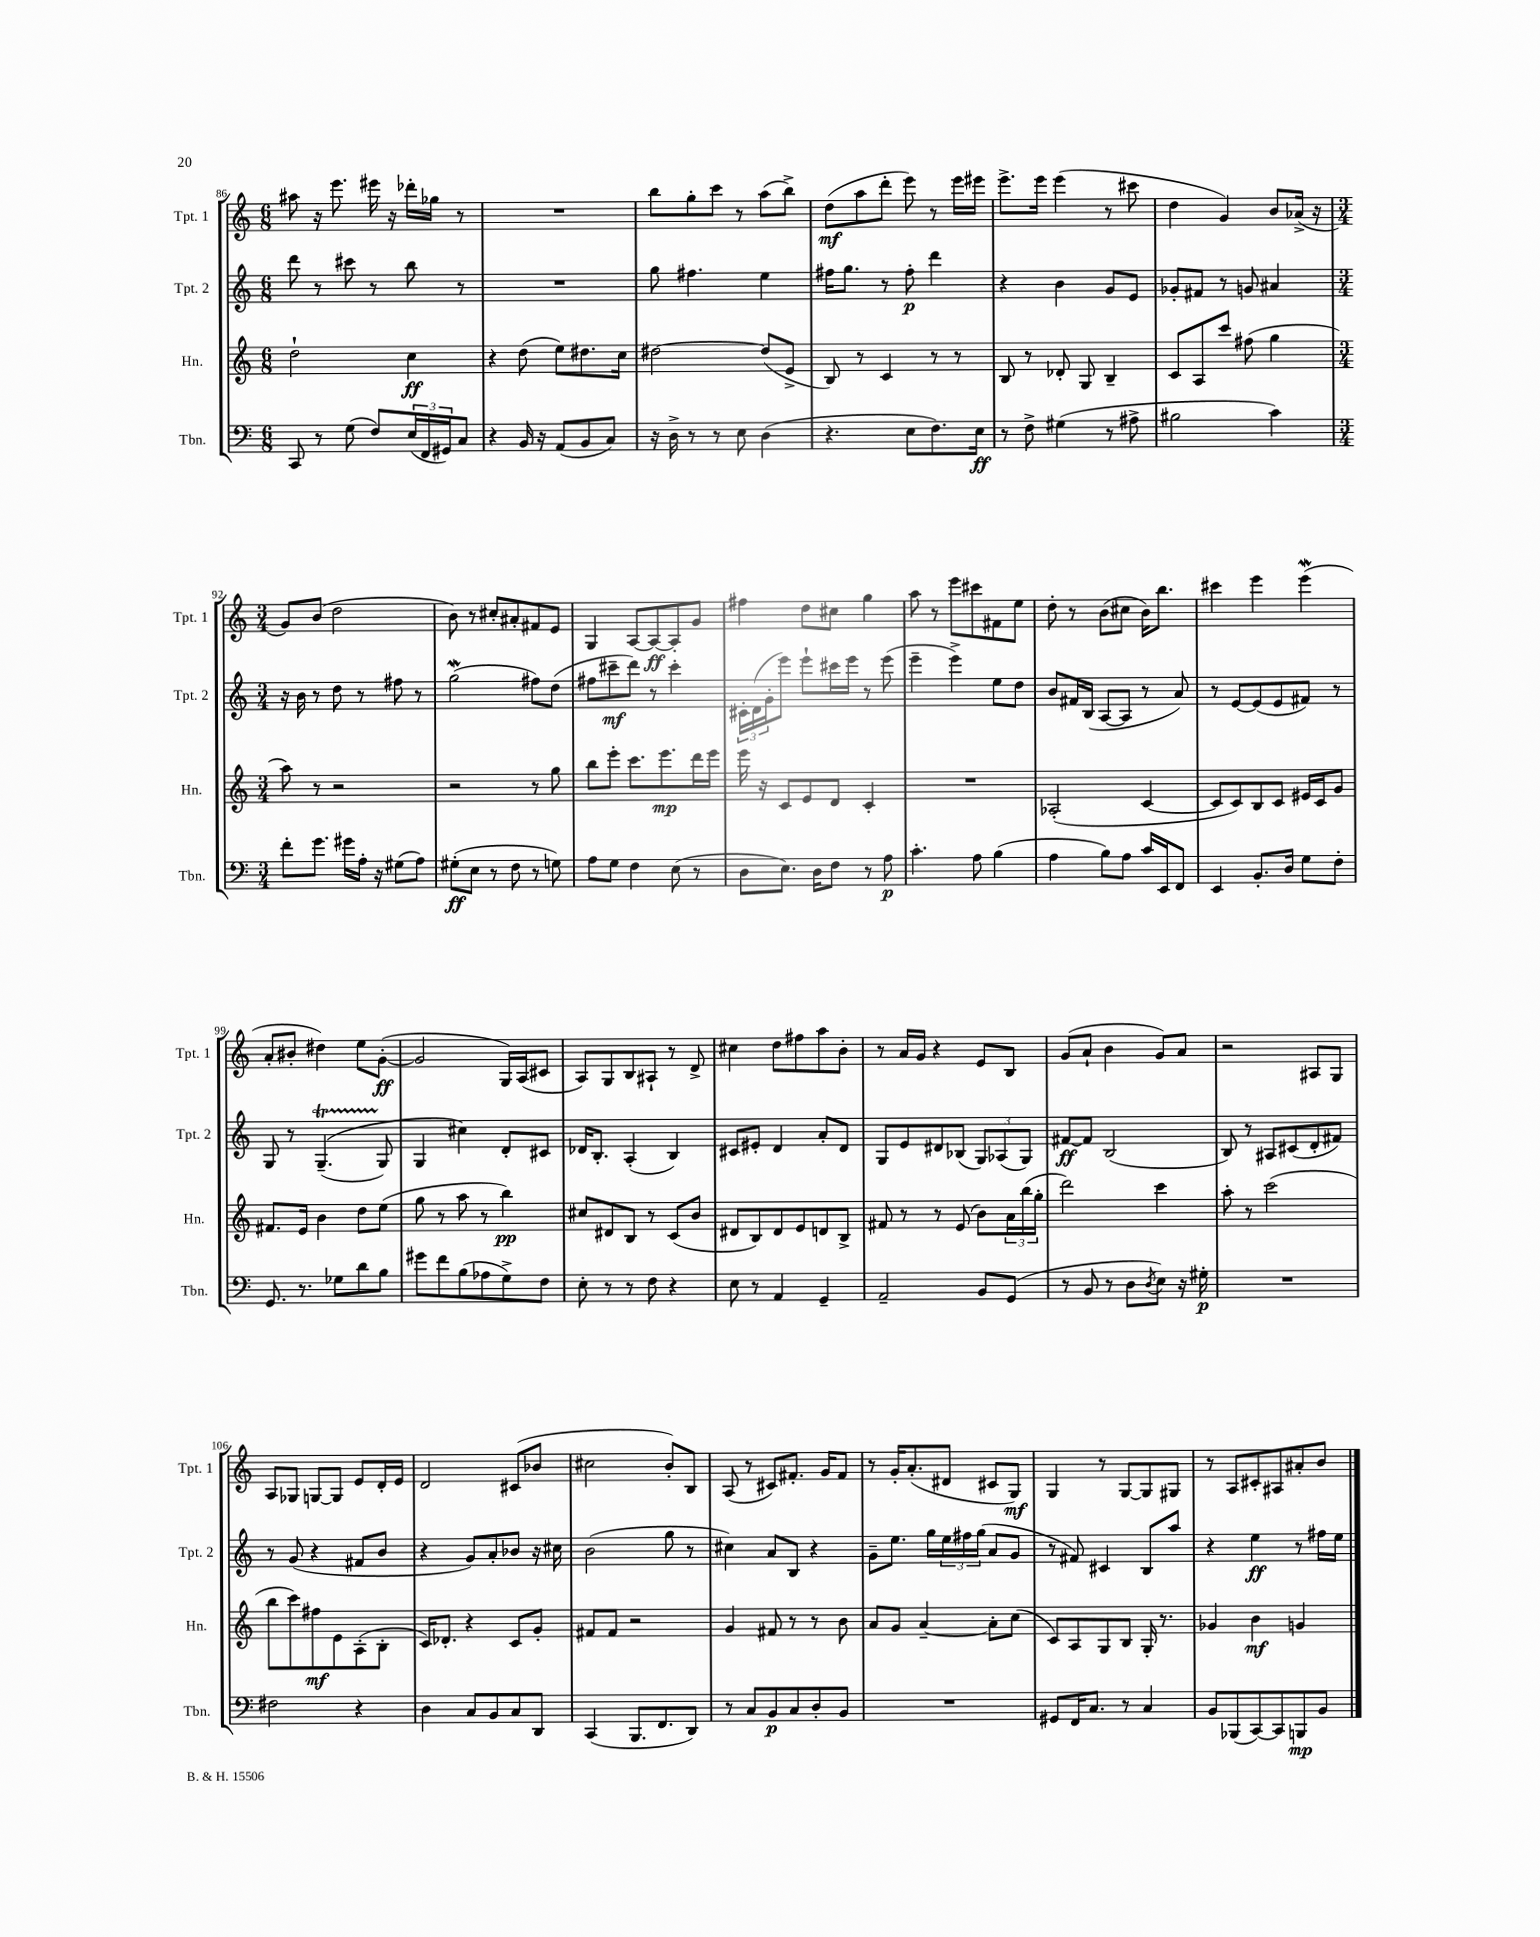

**kern	**kern	**kern	**kern
*staff4	*staff3	*staff2	*staff1
*clefF4	*clefG2	*clefG2	*clefG2
*k[]	*k[]	*k[]	*k[]
*M6/8	*M6/8	*M6/8	*M6/8
8CC/	2dd`\	8ddd\	8aa#\
8r	.	8r	16r
.	.	.	8.eee\
(8G\	.	8ccc#\	.
8F/L)	.	8r	16eee#\
.	.	.	16r
(24E/L	4cc\	8bb\	16ddd-'\LL
24FF/	.	.	.
.	.	.	16gg-\JJ
24GG#/J)	.	.	.
8C/J	.	8r	8r
=	=	=	=
4r	4r	2.r	2.r
16BB/	(8dd\	.	.
16r	.	.	.
(8AA/L	8ee\L)	.	.
8BB/	8.dd#\	.	.
8C/J)	.	.	.
.	16cc\Jk	.	.
=	=	=	=
16r	[2dd#\	8gg\	8bb\L
16D^\	.	.	.
8r	.	4.ff#\	8gg'\
8r	.	.	8ccc\J
8E\	.	.	8r
(4D\	(8dd#/]L	4ee\	(8aa\L
.	8e^/J	.	8bb^\J)
=	=	=	=
4.r	8B/)	16ff#\LK	(8dd\L
.	.	8.gg\J	.
.	8r	.	8aa\
.	4c/	8r	8ddd'\J
8E\L	.	8ff#'\	8eee\)
8.F\)	8r	4ddd\	8r
.	8r	.	16eee\LL
16E\Jk	.	.	16eee#\JJ
=	=	=	=
8r	8B/	4r	8.eee^\L
8F^\	8r	.	.
.	.	.	16eee\Jk
(4G#\	8d-'/	4b\	(4eee\
.	8G/	.	.
8r	4B~/	8g/L	8r
8A#^\	.	8e/J	8ccc#\
=	=	=	=
2B#\	8c/L	8g-'/L	4dd\
.	8A/	8f#/J	.
.	8ccc/J	8r	4g/)
.	(8ff#\	8g/	.
4c\)	4gg\	4a#/	8b/L
.	.	.	(16a-^/Jk
.	.	.	16r
=	=	=	=
*M3/4	*M3/4	*M3/4	*M3/4
8f'\L	8aa\)	16r	8g/L)
.	.	16b\	.
8.g\J	8r	8r	(8b/J
.	2r	8dd\	2dd\
16g#\LL	.	.	.
16A'\JJ	.	8r	.
16r	.	.	.
(8G#\L	.	8ff#\	.
8A\J)	.	8r	.
=	=	=	=
(8G#'\L	2r	(2gg\	8b\)
8E\J	.	.	8r
8r	.	.	8cc#'/L
8F\	.	.	8a#'/
8r	8r	8ff#\L)	8f#/
8G\)	8gg\	(8dd\J	8e/J
=	=	=	=
8A\L	8bb\L	8ff#\L	4G/
8G\J	8eee'\J	8ccc#~\	.
4F\	8.ccc\L	8ddd\J)	[8A/L
.	.	8r	8A/_
.	8.eee\	.	.
(8E\	.	4ccc#'\	8A'/]
8r	16ddd\L	.	8g/J
.	16eee\JJ	.	.
=	=	=	=
8D\L	16eee\	24c#'\LL	4ff#\
.	.	(24d\	.
.	16r	.	.
.	.	24g'\J	.
8.E\J)	8c/L	8eee\J)	.
.	8e/	8eee`\L	8dd\L
16D\LK	.	.	.
8F\J	8d/J	16ccc#\L	8cc#\J
.	.	16eee\JJ	.
8r	4c'/	8r	4gg\
8A\	.	(8eee\	.
=	=	=	=
4.c'\	2.r	4eee~\	8aa\
.	.	.	8r
.	.	4eee^\)	8eee\L
8A\	.	.	8ccc#\
(4B\	.	8ee\L	8f#\
.	.	8dd\J	8ee\J
=	=	=	=
4A\	(2A-'/	8b/L	8dd'\
.	.	16f#/L	8r
.	.	(16B/JJ	.
8B\L)	.	[8A/L	(8b\L
8A\J	.	8A/]J	8cc#\J
16c/LL	[4c/	8r	16b\LK)
16EE/J	.	.	8.bb\J
8FF/J	.	8a/)	.
=	=	=	=
4EE/	8c/]L	8r	4ccc#\
.	8c/)	[8e/L	.
8.BB'/L	8B/	(8e/]	4eee\
.	8c/J	8e/	.
16D/Jk	.	.	.
8G\L	16e#/LL	8f#/J)	(4eee\
.	16c/J	.	.
8F'\J	8g/J	8r	.
=	=	=	=
8.GG/	8.f#/L	8G/	8a'/L
.	.	8r	8b#'/J
8.r	16e/Jk	.	.
.	4b\	&((4.G~/	4dd#\)
8G-\L	.	.	.
8d\	8dd\L	.	8ee\L
8B\J	(8ee\J	8G/)	([8g'\J
=	=	=	=
8g#\L	8gg\	4G/	2g/]
8f\	8r	.	.
(8B\	8aa\	4cc#\&)	.
8A-\	8r	.	.
8G^\)	4bb\)	8d'/L	16G/LL)
.	.	.	(16A/J
8F\J	.	8c#/J	8c#/J
=	=	=	=
8E'\	8cc#/L	16d-/LK	8A/L)
.	.	8.B'/J	.
8r	8d#/	.	8G/
8r	8B/J	(4A'/	8B/
8F\	8r	.	8A#`/J
4r	(8c/L	4B/)	8r
.	8b/J	.	8d^/
=	=	=	=
8E\	8d#/L	8c#/L	4cc#\
8r	8B/)	8e#'/J	.
4AA/	8d#/	4d/	8dd\L
.	8e/	.	8ff#\
4GG~/	8d/	8a'/L	8aa\
.	8B^/J	8d/J	8b'\J
=	=	=	=
2AA~/	8f#/	8G/L	8r
.	8r	8e/	16a/LL
.	.	.	16g/JJ
.	8r	8d#/	4r
.	(8e/	(8B-/J	.
8BB/L	8b\L)	12G/L)	8e/L
.	.	(12A-/	.
(8GG/J	24a\L	.	8B/J
.	(24bb\	12G/J)	.
.	24gg'\JJ	.	.
=	=	=	=
8r	2ddd\)	[8f#/L	(8g/L
8BB/	.	8f#/]J	8a`/J
8r	.	(2B/	4b\
8D\L	.	.	.
8qD/	.	.	.
8E\J)	4ccc\	.	8g/L)
16r	.	.	8a/J
16G#'\	.	.	.
=	=	=	=
2.r	8aa'\	8B/)	2r
.	8r	8r	.
.	(2ccc\	8A#/L	.
.	.	(8c#/	.
.	.	8d'/	8A#/L
.	.	8f#/J)	8G/J
=	=	=	=
2F#\	8bb\L	8r	8A/L
.	8ccc\)	(8g/	8G-/J
.	8ff#\	4r	[8G/L
.	8e\	.	8G/]J
4r	(8A'\	8f#/L	8e/L
.	8B'\J	8b/J	16d'/L
.	.	.	16e/JJ
=	=	=	=
4D\	16c/LK)	4r	2d/
.	8.d-'/J	.	.
8C/L	4r	8g/L)	.
8BB/	.	8a'/	.
8C/	8c/L	8b-/J	(8c#/L
8DD/J	8g'/J	16r	8b-/J
.	.	16cc#\	.
=	=	=	=
(4CC/	8f#/L	(2b\	2cc#\
.	8f#/J	.	.
8.BBB/L	2r	.	.
8.FF/	.	.	.
.	.	8gg\	8b'/L)
8DD/J)	.	8r	8B/J
=	=	=	=
8r	4g/	4cc#\)	(8A/
8C/L	.	.	8r
8BB/	8f#/	8a/L	8c#/L)
8C/	8r	8B/J	8.f#'/J
8D'/	8r	4r	.
.	.	.	16g/LK
8BB/J	8b\	.	8f#/J
=	=	=	=
2.r	8a/L	8g~\L	8r
.	8g/J	8.ee\J	16g'/LK
.	.	.	(8.a'/
.	[4a~/	.	.
.	.	16gg\LL	.
.	.	24ee\	8d#/J
.	.	24ff#\	.
.	.	(24gg\JJ	.
.	8a'\]L	8a/L	8c#/L
.	(8cc\J	8g/J	8G/J)
=	=	=	=
8GG#/L	8c/L)	8r	4G/
16FF/K	8A/	8f#/)	.
8.C/J	.	.	.
.	8G/	4c#/	8r
8r	8B/J	.	[8G/L
4C/	16G'/	8B/L	8G/]
.	8.r	.	.
.	.	8aa/J	8G#/J
=	=	=	=
8BB/L	4g-/	4r	8r
(8BBB-/	.	.	8A/L
[8CC/)	4b\	4ee\	8c#'/
8CC/]	.	.	8A#/
8BBB/	4g/	8r	8a#'/
8BB/J	.	16ff#\LL	8b/J
.	.	16ee\JJ	.
==	==	==	==
*-	*-	*-	*-
